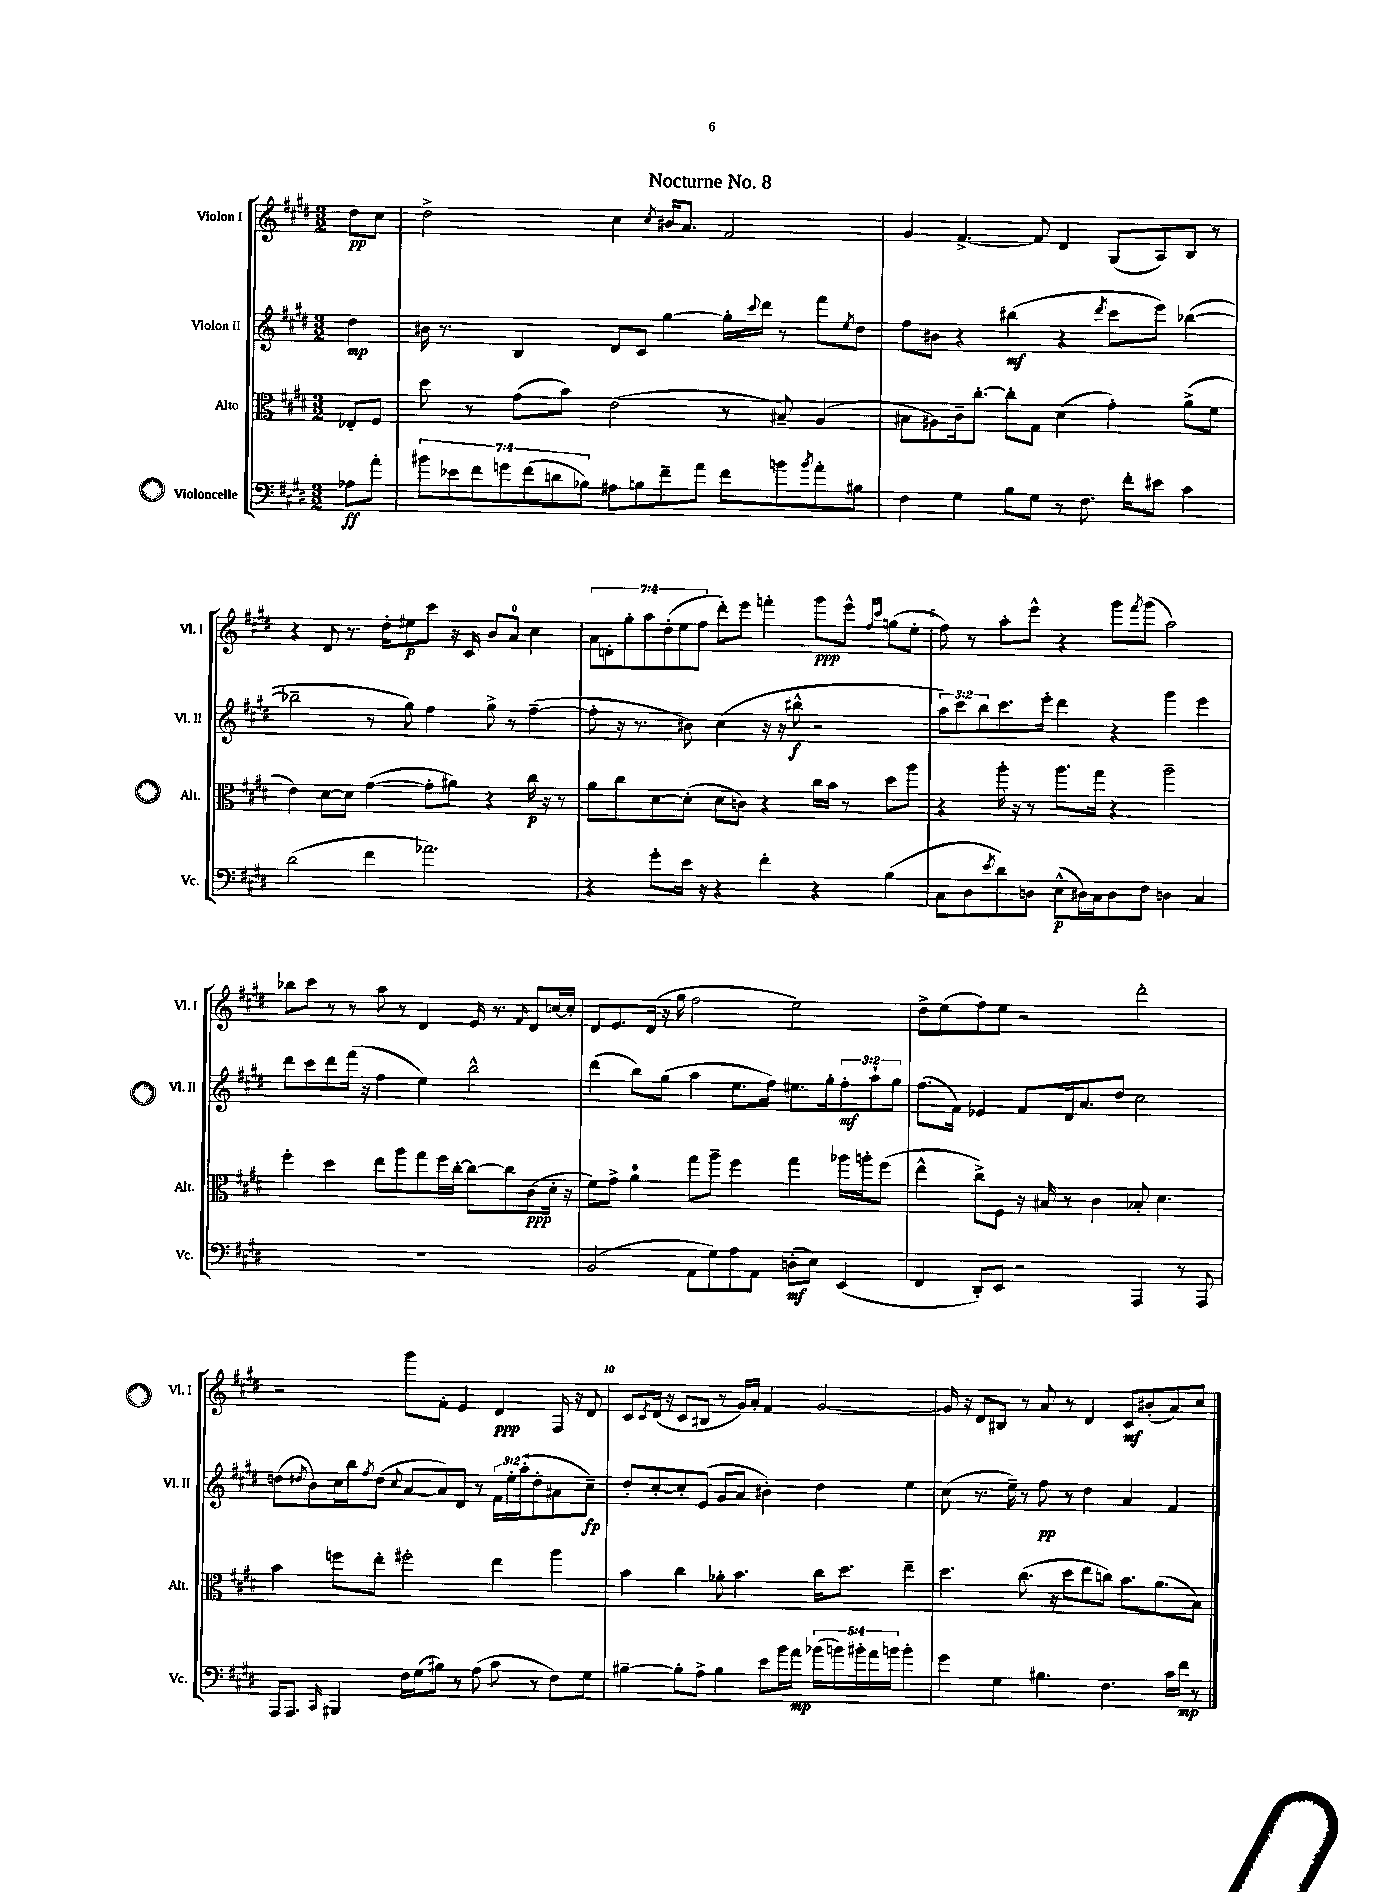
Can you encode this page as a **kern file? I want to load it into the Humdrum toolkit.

**kern	**kern	**kern	**kern
*staff4	*staff3	*staff2	*staff1
*clefF4	*clefC3	*clefG2	*clefG2
*k[f#c#g#d#]	*k[f#c#g#d#]	*k[f#c#g#d#]	*k[f#c#g#d#]
*M3/2	*M3/2	*M3/2	*M3/2
8A-	8E-'	4dd#	8dd#
8a'	8F#	.	8cc#
=	=	=	=
14b#	8dd#	16b#	2dd#^
.	.	8.r	.
14e-	.	.	.
.	8r	.	.
14f#	.	.	.
14g	.	.	.
.	(8g#	4B	.
(14f#	.	.	.
14d	.	.	.
.	8b)	.	.
14B-)	.	.	.
8A#	(2e	8d#	4cc#
8B	.	8c#	.
.	.	.	8qcc#
8f#~	.	[4gg#	16b#
.	.	.	8.a
8a	.	.	.
8f#	8r	16gg#']	2f#
.	.	8qqccc#	.
.	.	16ddd#	.
8b	8B#~)	8r	.
8qb	.	.	.
8a'	(4A	8fff#	.
.	.	8qee	.
8B#	.	8dd#	.
=	=	=	=
4F#	8B#	8ff#	4g#
.	8A#)	8b#	.
4G#	16c#~	4r	[4.f#^
.	[8.cc#'	.	.
8B	8cc#']	(4bb#	.
8G#	8G#	.	8f#]
8r	(4d#	4r	4d#
8.F#	.	.	.
.	.	8qddd#	.
.	4g#')	8ccc#	(8G#
16f#'	.	.	.
8e#	.	8eee)	8A)
4c#	(8a^	([4bb-	8B
.	8f#	.	8r
=	=	=	=
(2d#	4e)	2bb-~]	4r
.	[8d#	.	8d#
.	8d#]	.	8.r
4f#	([4g#	8r	.
.	.	.	16dd#'
.	.	8gg#)	8ee#
2.a-)	8g#']	4ff#	8ccc#
.	8a#)	.	16r
.	.	.	16c#
.	4r	8gg#^	8b
.	.	8r	8a
.	16cc#	([4ff#~	4cc#
.	16r	.	.
.	8r	.	.
=	=	=	=
4r	8a	8ff#']	14a
.	.	.	14d'
.	8cc#	16r	.
.	.	.	14gg#'
.	.	8.r	.
.	.	.	14aa
8g#'	[8d#	.	.
.	.	.	(14dd#'
.	.	.	14ee
16e	(8d#']	8b#)	.
.	.	.	14ff#
16r	.	.	.
4r	8d#	(4cc#	8ddd#')
.	8c)	.	8eee
4f#'	4r	16r	4fff'
.	.	16r	.
.	.	8bb#^^	.
4r	16cc#	2r	8ggg#
.	16b	.	.
.	8r	.	8eee^^
.	.	.	16qqff#
.	.	.	16qqccc#
(4B	8dd#	.	(8gg
.	8aa	.	8ee'
=	=	=	=
8C#	4r	12aa)	8ff#)
.	.	12ccc#	.
8D#	.	.	8r
.	.	12bb	.
8qe	.	.	.
8d#)	16aa'	8.ccc#	8aa'
.	16r	.	.
8D	8r	.	8eee^^
.	.	16eee'	.
(8E^^	8.aa	4ddd#	4r
16D#)	.	.	.
16C#	16gg#	.	.
8D#	4r	4r	8ggg#
.	.	.	8qfff#
8F#	.	.	(8ggg#
4D	2aa~	4ggg#	2aa)
4C#	.	4eee	.
=	=	=	=
1.r	4ff#'	8ddd#	8bb-
.	.	8ccc#	8ccc#
.	4dd#	8ddd#	8r
.	.	(16fff#	8r
.	.	16r	.
.	8ee	4ff#	8aa
.	8aa	.	8r
.	8gg#	4ee)	4d#
.	16ff#	.	.
.	[16cc#'	.	.
.	8cc#_	2bb^^	16e
.	.	.	8.r
.	8cc#]	.	.
.	.	.	16qqf#
.	(8c#	.	8d#
.	16d#'	.	[16cc
.	16r	.	16cc']
=	=	=	=
(2BB	8f#)	(4ddd#	8d#
.	8g#^	.	8.e
.	4a	8bb)	.
.	.	.	(16d#
.	.	(8gg#	16r
.	.	.	16gg#
8AA	8gg#	4aa	2ff#
8G#)	8aa~	.	.
8A	4ff#	8.ee	.
8AA	.	.	.
.	.	16ff#)	.
(8D'	4gg#	8.ee#	2ee)
8E)	.	.	.
.	.	16gg#'	.
(4EE	16aa-	12ff#'	.
.	16aa'	.	.
.	.	12aa`	.
.	(8ff#	.	.
.	.	12gg#	.
=	=	=	=
4FF#	4ee^^	(8.ff#	8dd#^
.	.	.	(8ee
.	.	16f#)	.
8DD#')	8cc#^)	4e-	8ff#)
8EE	8F#	.	8ee
2r	16r	8f#	2r
.	16B#	.	.
.	8r	16d#	.
.	.	8.a	.
.	4c#	.	.
.	.	8dd#	.
4AAA	8B-'	2cc#	2ddd#'
.	4.d#	.	.
8r	.	.	.
8AAA	.	.	.
=	=	=	=
16AAA	4b	(8dd	2r
8.AAA	.	.	.
.	.	8qdd#	.
.	.	8b)	.
16qqCC#	.	.	.
4BBB#	8ff	16cc#	.
.	.	16bb	.
.	.	8qff#	.
.	8ee'	(8dd#	.
.	.	8qqcc#	.
16F#	2ff#'	[8a	8ggg#
(16G#	.	.	.
8B#)	.	8a])	8f#'
8r	.	8d#	4e
(8A	.	8r	.
8c#	4ee	24f#	4d#
.	.	24ee'	.
.	.	(24aa'	.
8r	.	8dd#'	.
8F#)	4aa	8a#	16F#
.	.	.	16r
8G#	.	8cc#~)	8d#
=	=	=	=
[4B#~	4b	8dd#'	8c#
.	.	.	8qc#
.	.	[8cc#'	(16d#
.	.	.	16r
8B#']	4cc#	8cc#']	8c#
8A^	.	(8e	8B#
4B#	8a-'	8g#	8r
.	4.b	8a	16g#)
.	.	.	16a'
8e	.	4b#')	4f#
16b	.	.	.
16a	.	.	.
(20b-	16cc#	4dd#	[2g#
20b)	.	.	.
.	8.dd#	.	.
20b#'	.	.	.
20a	.	.	.
20b	.	.	.
4b'	4ee~	4ee	.
=	=	=	=
4g#	4.dd#	(8cc#	16g#]
.	.	.	16r
.	.	8.r	8d#
4G#	.	.	8B#
.	.	16ee~)	.
.	(8.cc#	8r	8r
4.B#	.	8ff#	8a
.	16r	.	.
.	8dd#	8r	8r
.	8ee	4dd#	4d#
4.F#	8cc)	.	.
.	8.b	4a	8c#
.	.	.	(8b#'
.	(8.a	.	.
16c#	.	4f#	8a)
16f#	.	.	.
8r	8B)	.	8cc#
==	==	==	==
*-	*-	*-	*-
